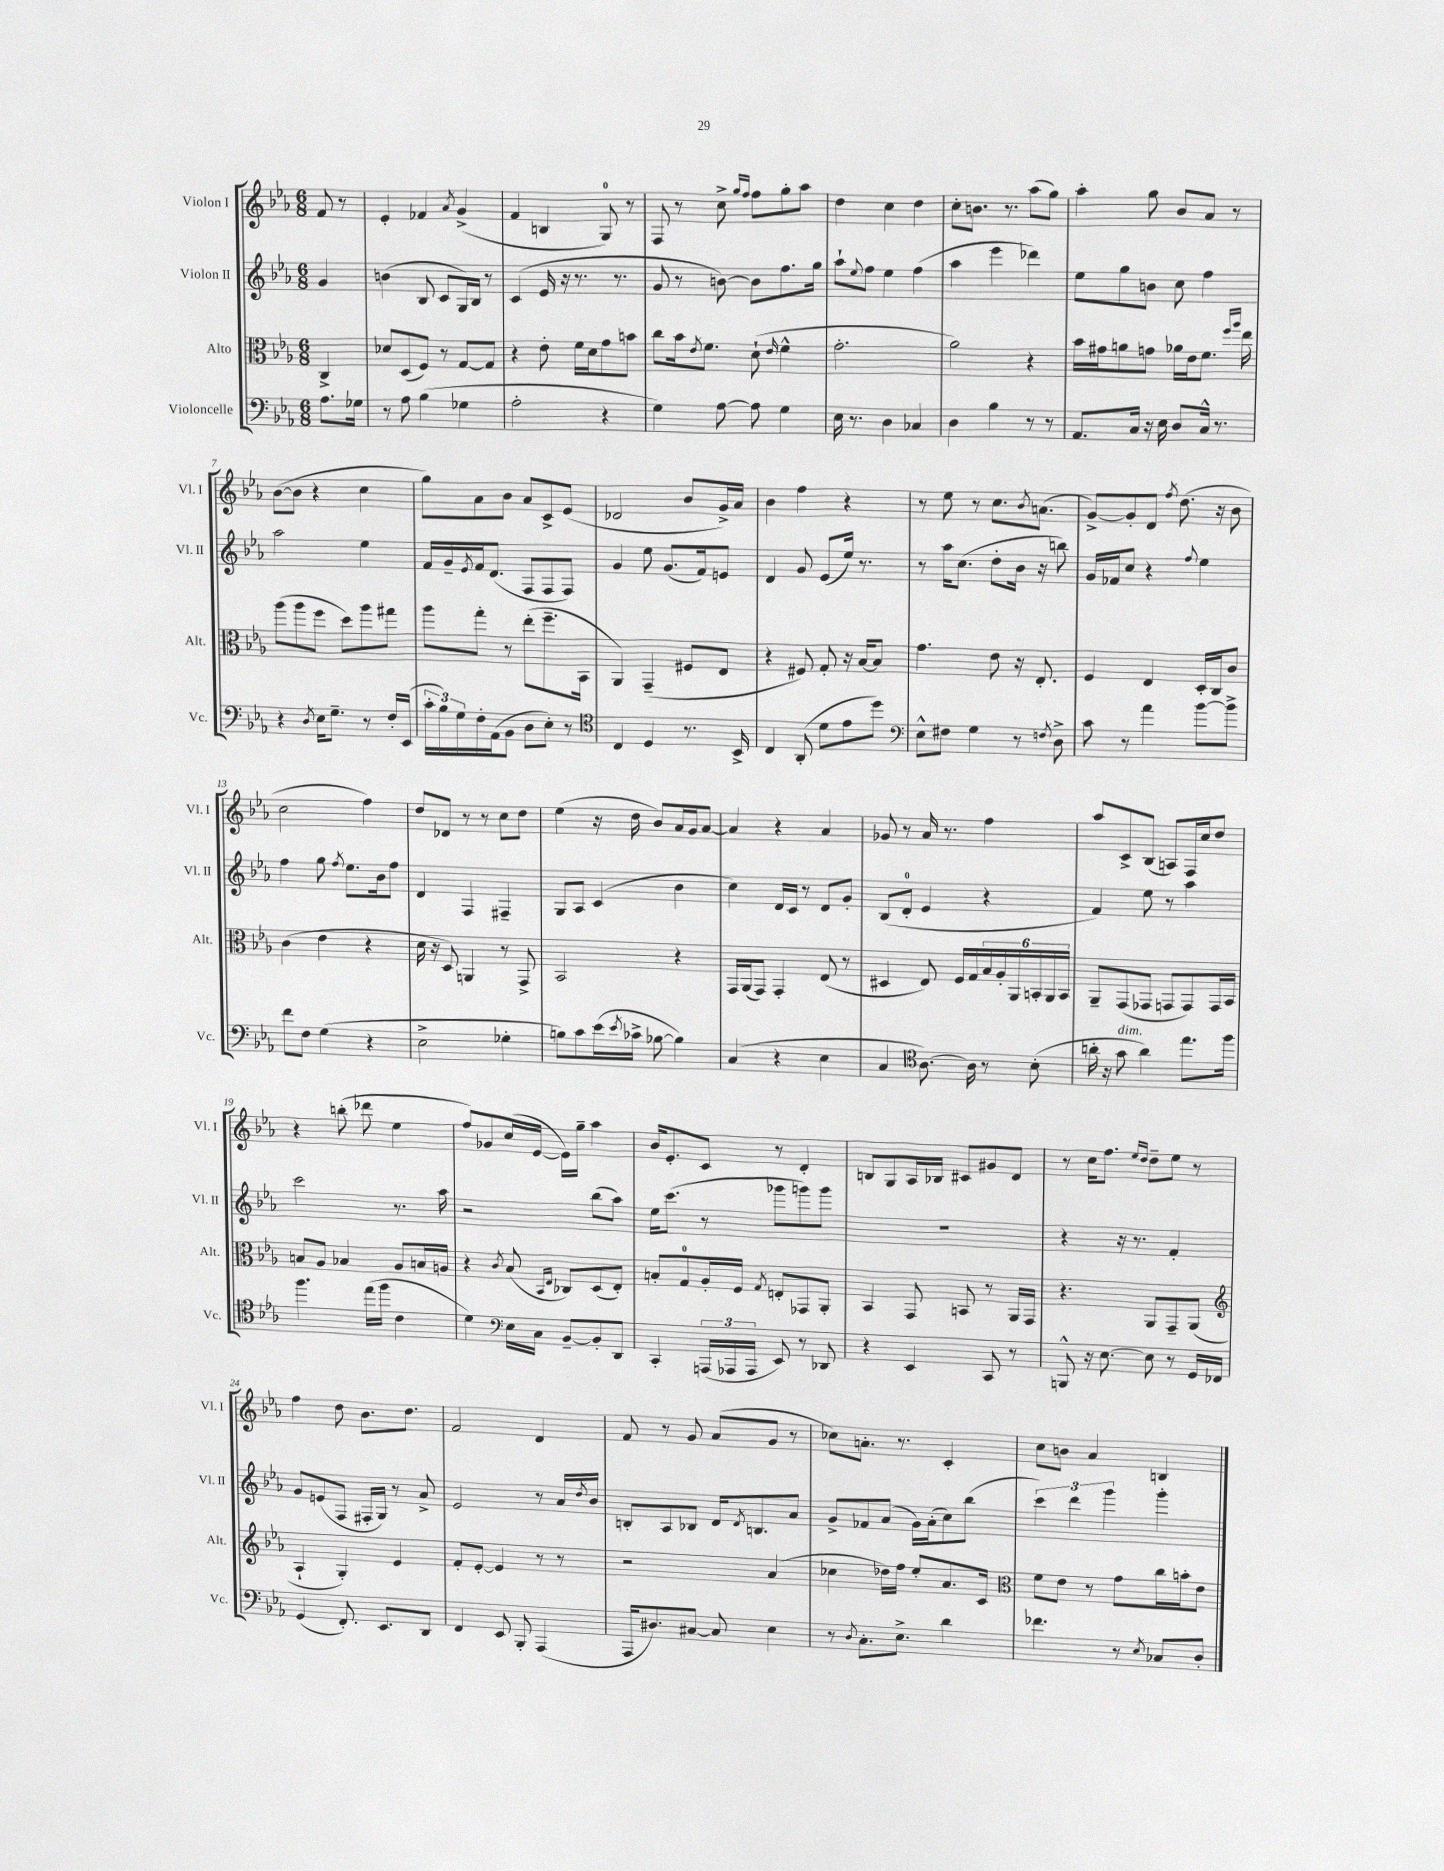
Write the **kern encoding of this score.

**kern	**kern	**kern	**kern
*staff4	*staff3	*staff2	*staff1
*clefF4	*clefC3	*clefG2	*clefG2
*k[b-e-a-]	*k[b-e-a-]	*k[b-e-a-]	*k[b-e-a-]
*M6/8	*M6/8	*M6/8	*M6/8
8.A-\L	4C^/	4g/	8f/
.	.	.	8r
16G-\Jk	.	.	.
=	=	=	=
8r	8d-/L	(4b\	4e-'/
8A-\	(8D/	.	.
(4B-\	8F/J)	8B-/	4f-/
.	8r	8c/L	.
.	.	.	8qa-/
4G-\	[8G/L	16G/L)	(4g^/
.	.	16B-/JJ	.
.	8G/]J	8r	.
=	=	=	=
2A-'\	4r	(4c/	4f/
.	8e-'\	16e-/	4B/
.	.	16r	.
.	16f\LL	8.r	.
.	16d\J	.	.
4r	8g\	.	8G/)
.	.	8.r	.
.	8b\J	.	8r
=	=	=	=
4G\)	8cc\L	8g/	8F/
.	16b-\k	8r	8r
.	8qe-/	.	.
.	8.f\J	.	.
[8A-\	.	[8b\)	8cc^\
.	.	.	16qqgg/LL
.	.	.	16qqff/JJ
8A-\]	(8d`\	8b\]L	8ff\L
.	16qqe-/	.	.
4G\	4f^^\	8.ff\	8gg'\
.	.	.	8aa-\J
.	.	16gg\Jk	.
=	=	=	=
16E-\	2.g'\	8aa-`\L	4dd\
8.r	.	.	.
.	.	8qqee-/	.
.	.	8ff\J	.
4D\	.	4ee-\	4cc\
4C-/	.	(4ff\	4dd\
=	=	=	=
4D\	2a-\)	4aa-\	8cc'\L
.	.	.	8.b\J
4B-\	.	4eee-\	.
.	.	.	8.r
8r	4r	4ddd-\)	(8aa-\L
8r	.	.	8gg\J)
=	=	=	=
8.AA-/L	16b-\LL	8ee-\L	4aa-'\
.	16g#\J	.	.
.	8a\	8gg\	.
16C/Jk	.	.	.
16r	8g\J	8b\J	8gg\
16E-\	.	.	.
8D/L	16a-\LL	8cc\	8b-/L
.	16e-\J	.	.
16C^^/Jk	8.f\J	4ff\	8a-/J
8.r	.	.	.
.	.	.	8r
.	16qqff/LL	.	.
.	16qqaa-/JJ	.	.
.	16ee-\	.	.
=	=	=	=
4r	(8aa-\L	2aa-\	([8b-\L
.	8aa-\	.	8b-\]J
8qD/	.	.	.
16E-\LK	8ff\J	.	4r
8.G~\J	.	.	.
.	8dd\L)	.	.
8r	8aa-\	4ee-\	4cc\
16F'/LL	8gg#\J	.	.
(16EE-/JJ	.	.	.
=	=	=	=
24c'\LL	8aa-\L	16f/LL	8gg\L)
24B-\)	.	.	.
.	.	16g~/	.
24G\	.	.	.
.	.	8qe-/	.
16F'\	8gg'\J	16f/J	8a-\
(16AA-\J	.	(8.d/J	.
8BB-\J	8r	.	8b-\J
8D\L	(8ee-'\L	8F/L	8a-/L
8E-'\J)	8.ff~\	8F/	8c^/
8r	.	8F/J)	(8e-/J
.	16BB-\Jk	.	.
=	=	=	=
*clefC4	*	*	*
4C/	4AA-/)	4g/	2d-/
4D/	(4GG~/	8ee-\	.
.	.	(8.g/L	.
8.r	8F#/L	.	8b-/L
.	.	16f/k)	.
.	8E-/J	8e/J	16g^/L)
16BB-^/	.	.	16a-/JJ
=	=	=	=
4C/	4r	4d/	4b-\
(8AA-'/	8F#/)	8g/	4ff\
8d\L	8G'/	(8e-/L	.
8e-\	16r	16ee-/Jk)	4r
.	[16B-/LK	8.r	.
8dd\J)	8B-/]J	.	.
=	=	=	=
*clefF4	*	*	*
8E-^^\L	4.g\	8r	8r
8F#\J	.	16aa-\LK	8ee-\
.	.	(8.cc\J	.
4G\	.	.	8r
.	8e-\	8dd'\L	8.cc\L
8r	16r	16b-\Jk	.
.	.	.	8qb-/
.	8.E-'/	16r	(8.a\J
8qF/	.	.	.
8D^\	.	8bb\)	.
=	=	=	=
8c\	4F/	16g/LL	[8g^/L)
.	.	16f-/J	.
8r	.	8cc/J	8g'/]
4a-\	4E-/	4r	8d/J
.	.	.	8qff/
.	.	.	(8.dd\
.	.	8qqff/	.
[8b-\L	16D'/LL	4ee-\	.
.	16C/J	.	16r
8b-^\]J	8c/J	.	8b-\
=	=	=	=
8f\L	(4c\	4ff\	2cc\
8F\J	.	.	.
(4G\	4e-\	8gg\	.
.	.	8qff/	.
.	.	8.ee-\L	.
4r	4r	.	4ff\)
.	.	16b-\k	.
.	.	8ff\J	.
=	=	=	=
2E-^\	16d\	4d/	8dd/L
.	16r	.	.
.	8D/)	.	8d-/J
.	4AA/	4F/	8r
.	.	.	8r
4G-'\	8r	4F#~/	8cc\L
.	8GG^/	.	8dd\J
=	=	=	=
8B\L)	2BB-/	8G/L	(4ee-\
8c\	.	8A-/J	.
(16e-\L	.	(4c/	16r
8qe-/	.	.	.
16c-^\JJ	.	.	16dd\
[8B-\	.	.	8b-/L)
4B-\])	4r	4b-\	16a-/L
.	.	.	16g/J
.	.	.	[8a-/J
=	=	=	=
(4C/	16GG/LL	4cc\)	4a-/]
.	(16AA-/J	.	.
.	8GG/J)	.	.
4r	4GG'/	16d/LL	4r
.	.	16c/JJ	.
.	.	8r	.
4E-\	(8E-/	8d/L	4a-/
.	8r	8g'/J	.
=	=	=	=
4C/	4D#/	(8B-/L	8g-/
.	.	8d'/J	8r
*clefC4	*	*	*
[8.A-\)	8E-/)	4e-/	16a-/
.	.	.	8.r
.	16F/LL	.	.
16A-\]	16G/	.	.
8r	24B-/	4r	4ff\
.	24A-'/	.	.
.	24AA-/	.	.
(8B-'\	24BB'/	.	.
.	24AA-/	.	.
.	24BB/JJ	.	.
=	=	=	=
16a'\	8AA-~/L	4f/)	8aa-/L
16r	.	.	.
8g\	(8GG/	.	8c^/
4a\)	8GG-/J	8ee-\	(8B-/J
.	8GG/L	8r	8A/L)
8.ee-\L	8GG/)	4aa-\	16F/L
.	.	.	16cc/J
.	16GG/L	.	8dd/J
16ff\Jk	16BB-/JJ	.	.
=	=	=	=
4.ff\	8B/L	2ccc\	4r
.	8A-/J	.	.
.	4B-/	.	(8bb'\
(16ee-\LL	.	.	8ddd-\
16ff\JJ	.	.	.
4c\	8A-/L	8.r	4ee-\
.	16B/L	.	.
.	16A/JJ	16aa-\	.
=	=	=	=
4d\)	4r	2r	8ff/L)
.	.	.	8g-/
*clefF4	*	*	*
.	8qc/	.	.
16E-\LL	(8B-/	.	(16cc/L
16C\JJ	.	.	[16e-/JJ
.	16qqBB-/LL	.	.
.	16qqE-/JJ	.	.
[8BB-~/L	8C-/L)	.	16e-\]LL)
.	.	.	16gg~\JJ
8BB-'/]	(8D/	(8bb-\L	4aa-\
8DD/J	8E-'/J)	8aa-\J)	.
=	=	=	=
4CC'/	8B'/L	16ee-\LK	16b-/LK
.	.	(8.ccc\J	8.e-'/
.	8G/	.	.
(24AAA/LL	16A-'/L	8r	8c/J
24AAA-/	.	.	.
.	16F/JJ	.	.
24AAA-/JJ	.	.	.
.	8qG/	.	.
8EE-/)	8E'/L	8ggg-\L	8r
8r	8GG-/	8ggg\)	4d'/
8DD-/	8AA-'/J	8ggg\J	.
=	=	=	=
4r	4BB-/	2.r	8B/L
.	.	.	8G/
4EE-/	8GG/	.	16A-/L
.	.	.	16B-/JJ
.	8BB/	.	8c#/L
8CC/	8r	.	8g#/
8r	16AA-/LL	.	8d/J
.	16GG/JJ	.	.
=	=	=	=
8BBB^^/	4.r	4r	8r
16r	.	.	16cc\LK
[8.E-\	.	.	8.ff\J
.	.	16r	.
.	.	8.r	.
.	.	.	16qqee-/LL
.	.	.	16qqdd/JJ
8E-\]	8AA-/L	.	8dd~\L
8r	8GG~/	4f'/	8ee-\J
16GG/LL	(8AA-/J	.	8r
16FF-/JJ	.	.	.
=	=	=	=
*	*clefG2	*	*
(4GG/	4A-`/	8g/L	4ff\
.	.	(8e/	.
8.FF'/)	4G'/)	8F/J	8dd\
.	.	16F#'/LL	8.b-\L
8.EE-/L	.	16G/JJ)	.
.	4e-/	8r	.
.	.	.	8.dd\J
8DD/J	.	8a-^/	.
=	=	=	=
4FF/	8f'/L	2e-/	2f/
.	[8e-'/J	.	.
8EE-/	4e-/]	.	.
8BBB-'/	.	.	.
(4AAA-/	8r	8r	4d/
.	8r	16a-/LL	.
.	.	8qdd/	.
.	.	16b-/JJ	.
=	=	=	=
16AAA-/LK	2r	8B'/L	8f/
8.D#/)	.	.	.
.	.	8A-/	8r
[8C#/J	.	8B-/J	8g/
8C#/]	.	16d/LK	(8a-/L
.	.	8qd/	.
.	.	8.B/	.
4E-\	(4a-/	.	8g/J
.	.	8a-/J	8r
=	=	=	=
8r	4cc-\	8g^/L	8cc-\L)
8qD/	.	.	.
8.C'\L	.	8f-/	8.a'\J
.	16dd-\LL)	(8a-/J	.
8.E-^\J	16ff\JJ	.	8.r
.	8ee-'/L	16g\LL)	.
.	.	(16a-'\J	.
4d\	8.a-/	8cc\)	4c'/
.	.	(8bb-\J	.
.	16c/Jk	.	.
=	=	=	=
*	*clefC3	*	*
4.f-\	8f\L	6ccc\)	8cc\L
.	8e-\J	.	8b\J
.	.	6ddd\	.
.	8r	.	4a-/
.	.	6ggg\	.
8r	8g\L	.	.
8qE-/	.	.	.
8C-/L	16cc\L	4ggg'\	4B/
.	16b'\J	.	.
8D'/J	8e-\J	.	.
==	==	==	==
*-	*-	*-	*-
